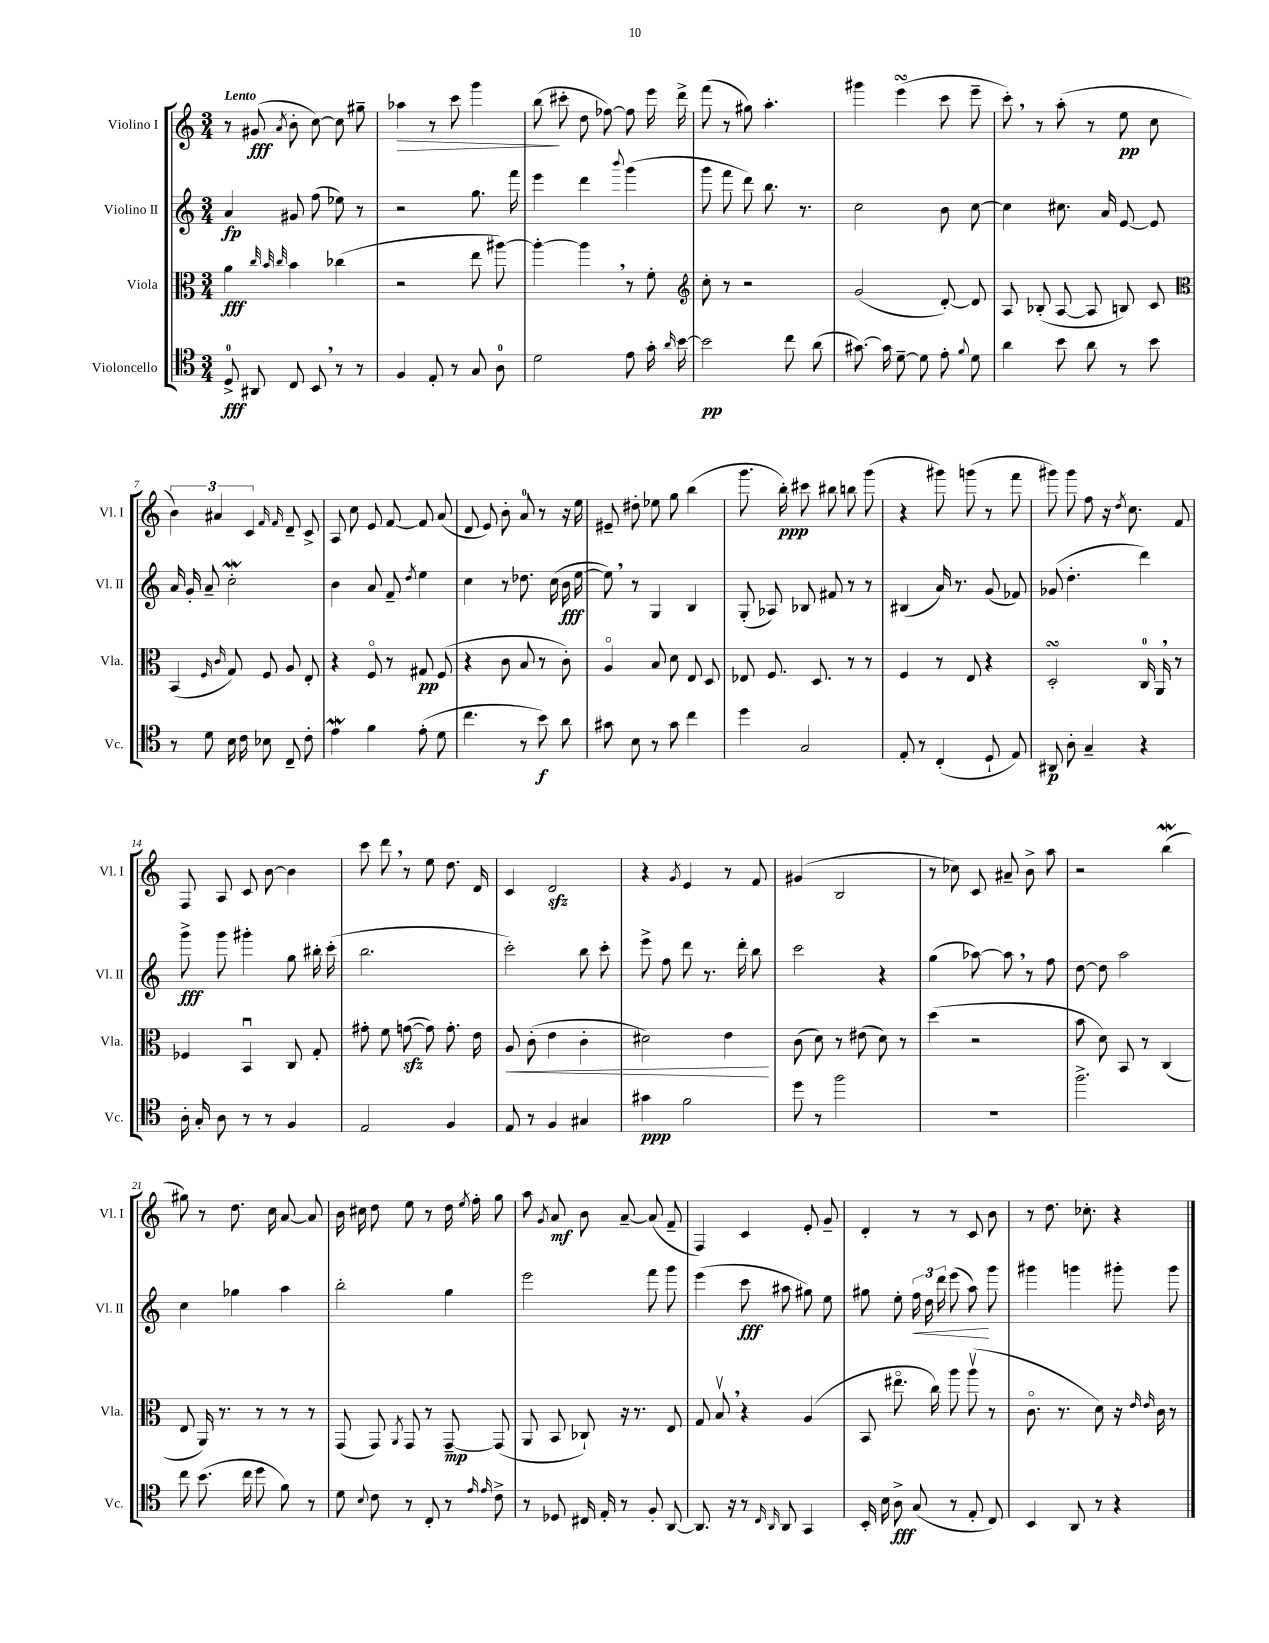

**kern	**kern	**kern	**kern
*staff4	*staff3	*staff2	*staff1
*clefC4	*clefC3	*clefG2	*clefG2
*k[]	*k[]	*k[]	*k[]
*M3/4	*M3/4	*M3/4	*M3/4
8D^/	4a\	4a/	8r
8AA#/	.	.	(8g#/
.	32qqcc/	.	.
.	32qqb/	.	.
.	32qqcc/	.	8qa/
8C/	4b\	8g#/	8b'\
8BB/	.	(8ff\	[8cc\)
8r	(4cc-\	8ee-\)	8cc\]
8r	.	8r	8gg#~\
=	=	=	=
4F/	2r	2r	4aa-\
8E'/	.	.	8r
8r	.	.	8ccc\
8G/	8ee\	8.gg\	4ggg\
8A\	[8aa#\)	.	.
.	.	16fff\	.
=	=	=	=
2d\	4aa#'\_	4eee\	(8bb\
.	.	.	8ccc#'\
.	4aa#\]	4ddd\	8dd\
.	.	.	[8ff-\)
.	.	8qqbbb/	.
8e\	8r	(4ggg\	8ff-\]
16g'\	8f'\	.	16eee\
16qqa/	.	.	.
[16b\	.	.	16ddd^\
=	=	=	=
*	*clefG2	*	*
2b\]	8cc'\	8ggg\	(8fff\
.	8r	8fff\	8r
.	2r	8ddd\)	8gg#\)
.	.	8.bb\	4.aa'\
8cc\	.	.	.
.	.	8.r	.
(8a\	.	.	.
=	=	=	=
[8.g#\)	(2g/	2cc\	4ggg#\
16g#\]	.	.	.
[8d~\	.	.	(4eee\
8d\]	.	.	.
8e'\	[8d'/)	8b\	8ccc\
8qqf/	.	.	.
8d\	8d/]	[8cc\	8eee~\
=	=	=	=
4a\	8A/	4cc\]	8ccc'\)
.	(8B-'/	.	8r
8b\	[8A/	8.cc#\	(8aa'\
8a\	8A/]	.	8r
.	.	16a/	.
8r	8B/)	[8e/	8ee\
8b\	8c/	8e/]	8cc\
=	=	=	=
*	*clefC3	*	*
8r	(4BB/	16a/	6b\)
.	.	16g'/	.
8d\	.	8a~/	.
.	.	.	6a#/
.	16qqF/	.	.
.	16qqc/	.	.
16B\	8G/)	2cc'\	.
16c\	.	.	.
.	.	.	6c/
8B-\	8F/	.	.
.	.	.	16qqf/
.	.	.	16qqf/
8C~/	8A/	.	8d~/
8c'\	8E'/	.	8c^/
=	=	=	=
4e\	4r	4b\	8A/
.	.	.	8cc\
4f\	8Fo/	8a/	8e/
.	8r	8f~/	[8f/
.	.	8qdd/	.
(8e'\	8G#/	4ee\	8f/]
8d\	(8F/	.	(8a/
=	=	=	=
4.cc\	4r	4cc\	8d/
.	.	.	8e/)
.	8c\	8r	8b'\
8r	8B/	8.dd-\	8a/
8b\)	8r	.	8r
.	.	(16cc\	.
8a\	8c'\)	16b\	16r
.	.	[16ee\	16ee\
=	=	=	=
8g#\	4Ao/	8ee\])	8e#~/
8B\	.	8r	8dd#'\
8r	8B/	4G/	8ee-\
8g#\	8d\	.	8gg\
4cc\	8E/	4B/	(4bb\
.	8D/	.	.
=	=	=	=
4dd\	8E-/	(8G'/	8.ggg\
.	8.F/	8A-/)	.
.	.	.	16bb'\)
2G/	.	8B-/	8ccc#\
.	8.D/	.	.
.	.	8f#/	8bb#\
.	8r	8r	8bb\
.	8r	8r	(8ggg\
=	=	=	=
8E'/	4F/	(4B#/	4r
8r	.	.	.
(4C'/	8r	16a/)	8ggg#\)
.	.	8.r	.
.	8E/	.	(8ggg\
8D`/	4r	(8g/	8r
8E/)	.	8f-/)	8fff\
=	=	=	=
8AA#/	2D'/	(8g-/	8ggg#\)
8A'\	.	4.dd'\	8ggg#\
4G~/	.	.	8ff\
.	.	.	16r
.	.	.	8qdd/
.	.	.	8.cc\
4r	16C/	4ddd\)	.
.	16AA/	.	.
.	8r	.	8f/
=	=	=	=
16A'\	4F-/	8ggg^\	8F/
16G'/	.	.	.
8A\	.	8ggg\	8A/
8r	4BBu/	4ggg#'\	8c/
8r	.	.	[8b\
4F/	8C/	8gg\	4b\]
.	8G'/	16bb#'\	.
.	.	(16ccc'\	.
=	=	=	=
2E/	8g#'\	2.bb\	8ccc\
.	8f\	.	8ddd\
.	([8g\	.	8r
.	8g\])	.	8ee\
4F/	8.g'\	.	8.dd\
.	16e\	.	16d/
=	=	=	=
8E/	8A/	2ccc'\)	4c/
8r	(8c'\	.	.
4F/	4e\	.	2d/
4G#/	4c'\	8bb\	.
.	.	8ccc'\	.
=	=	=	=
4g#\	2d#\)	8eee^\	4r
.	.	8ff\	.
.	.	.	8qg/
2f\	.	8ddd\	4e/
.	.	8.r	.
.	4e\	.	8r
.	.	16ddd'\	.
.	.	8bb\	8f/
=	=	=	=
8dd\	(8c\	2ccc\	(4g#/
8r	8d\)	.	.
2ff\	8r	.	2B/
.	(8e#\	.	.
.	8d\)	4r	.
.	8r	.	.
=	=	=	=
2.r	(4dd\	(4gg\	8r
.	.	.	8cc-\)
.	2r	[8aa-\)	8c/
.	.	8aa-\]	8a#~/
.	.	8r	8b^\
.	.	8ff\	8aa\
=	=	=	=
2.ff^\	8b\	[8dd\	2r
.	8d\)	8dd\]	.
.	8BB/	2aa\	.
.	8r	.	.
.	(4C/	.	(4bb\
=	=	=	=
8cc\	8E/	4cc\	8gg#\)
(8.b\	16AA/)	.	8r
.	8.r	.	.
.	.	4gg-\	8.dd\
16cc\	.	.	.
8dd\	8r	.	.
.	.	.	16cc\
8f\)	8r	4aa\	[8a/
8r	8r	.	8a/]
=	=	=	=
8d\	(8GG/	2bb'\	16b\
.	.	.	16cc#\
8qqB/	.	.	.
8c\	8GG/)	.	8dd\
.	8qAA/	.	.
8r	8GG/	.	8ee\
8C'/	8r	.	8r
8r	[8GG~/	4gg\	16dd\
.	.	.	8qee/
.	.	.	16ff'\
16qqe/	.	.	.
16qqe/	.	.	.
8c^\	(8GG/]	.	8gg\
=	=	=	=
8r	8AA/	2eee\	8aa\
.	.	.	8qg/
8D-/	8BB/	.	8a/
16C#/	8C-`/)	.	8b\
16E'/	.	.	.
8r	16r	.	[8a~/
.	8.r	.	.
8F'/	.	8fff\	(8a/]
[8AA/	8E/	8ggg\	8f~/
=	=	=	=
8.AA/]	8G/	(4eee\	4F/)
.	8Bv/	.	.
16r	.	.	.
8r	4r	8ccc\	4c/
16qqC/	.	.	.
16qqAA/	.	.	.
8AA/	.	8aa#\	.
4GG/	(4A/	8gg#\)	8e'/
.	.	8ee\	8g~/
=	=	=	=
16BB'/	8BB/	8gg#\	4d'/
16B\	.	.	.
8A^\	8.ee#o\	8ee'\	.
(8G/	.	24ff\	8r
.	.	24dd\	.
.	16cc\)	.	.
.	.	24ddd\	.
8r	8aa\	(8eee\	8r
8E'/	(8aav\	8aa\)	8c/
8C/)	8r	8ggg\	8b\
=	=	=	=
4BB/	8.co\	4ggg#\	8r
.	.	.	8.dd\
.	8.r	.	.
8AA/	.	4ggg\	.
.	.	.	8.cc-'\
8r	8d\)	.	.
4r	16r	8ggg#'\	4r
.	16qqe/	.	.
.	16qqe/	.	.
.	16c\	.	.
.	8r	8ggg#\	.
==	==	==	==
*-	*-	*-	*-
